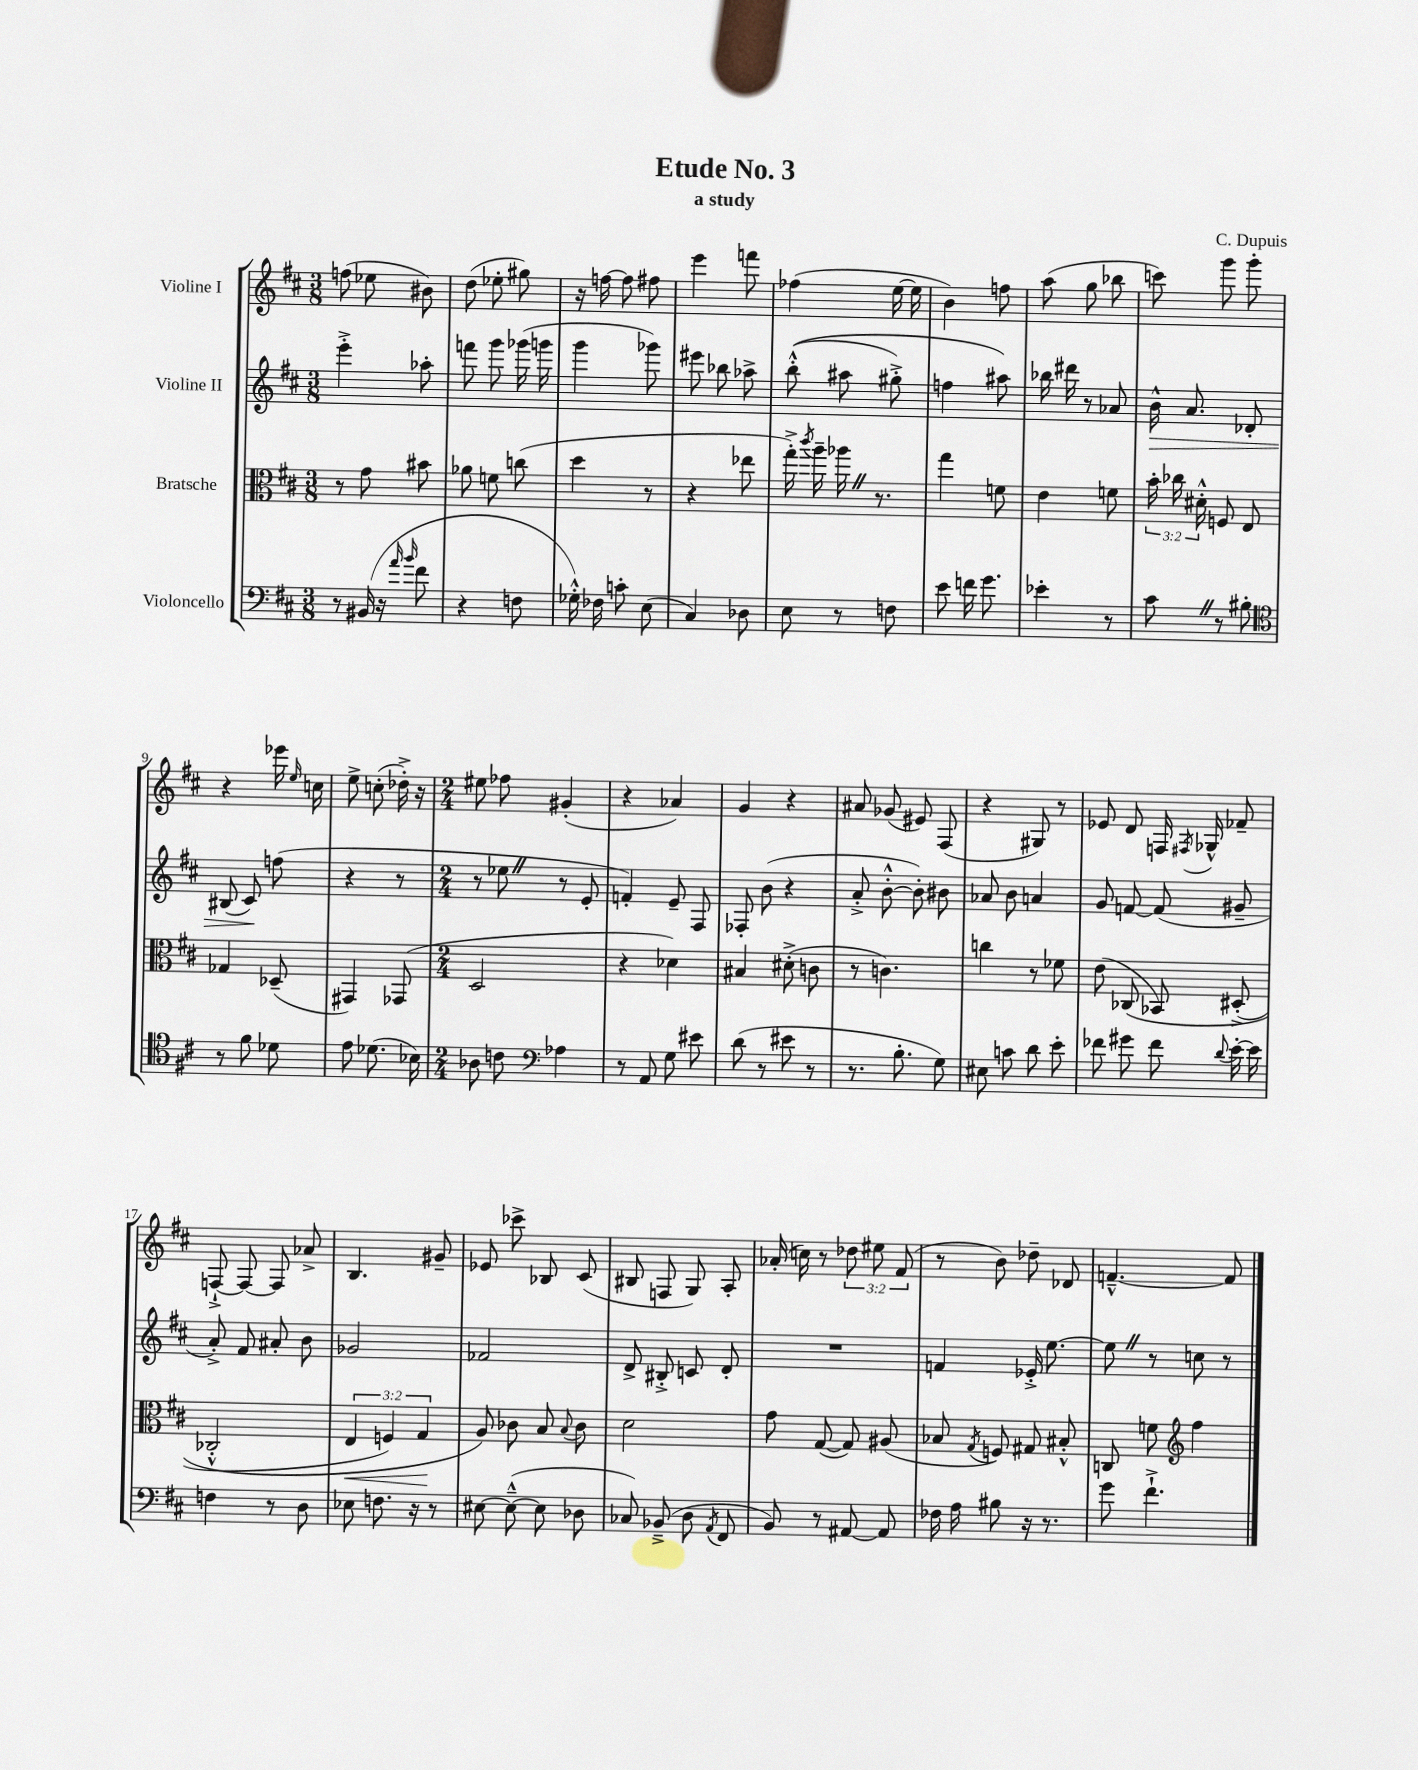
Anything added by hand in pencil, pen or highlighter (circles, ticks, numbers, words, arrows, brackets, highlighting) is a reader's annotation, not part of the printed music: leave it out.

**kern	**kern	**dynam	**kern	**dynam	**kern
*part4	*part3	*part3	*part2	*part2	*part1
*staff4	*staff3	*staff3	*staff2	*staff2	*staff1
*I"Violoncello	*I"Bratsche	*	*I"Violine II	*	*I"Violine I
*clefF4	*clefC3	*	*clefG2	*	*clefG2
*k[f#c#]	*k[f#c#]	*	*k[f#c#]	*	*k[f#c#]
*M3/8	*M3/8	*	*M3/8	*	*M3/8
=1	=1	=1	=1	=1	=1
8r	8r	.	4eee'^\	.	(8ffn\
(16BB#X/	8g\	.	.	.	8ee-X\
16r	.	.	.	.	.
16qqa/	.	.	.	.	.
16qqb/	.	.	.	.	.
8f#\	8b#X\	.	8aa-X'\	.	8b#X\)
=2	=2	=2	=2	=2	=2
4r	8a-X\	.	8fffn\	.	(8dd\
.	8fn\	.	8ggg\	.	8ee-X'\
8Fn\	(8ccn\	.	(16ggg-X\	.	8gg#X\)
.	.	.	16gggn\	.	.
=3	=3	=3	=3	=3	=3
16G-X'^^\)	4dd\	.	4ggg\	.	16r
16F-X\	.	.	.	.	[16ffn\
8cn'\	.	.	.	.	8ff\]
(8E\	8r	.	8ggg-X\)	.	8ff#X\
=4	=4	=4	=4	=4	=4
4C#/)	4r	.	8eee#X\	.	4eee\
.	.	.	8bb-X\	.	.
8D-X\	8ee-X\	.	8aa-X^\	.	8fffn\
=5	=5	=5	=5	=5	=5
8E\	16gg'^\)	.	((8bb'^^\	.	(4ff-X\
.	8qccc#/	.	.	.	.
.	16aa~\	.	.	.	.
8r	16aa-XZ\	.	8aa#X\	.	.
.	8.r	.	.	.	.
8Fn\	.	.	8gg#X'^\)	.	[16ee\
.	.	.	.	.	16ee\]
=6	=6	=6	=6	=6	=6
8e\	4gg\	.	4ffn\	.	4b\)
16fn\	.	.	.	.	.
8.g\	.	.	.	.	.
.	8fn\	.	8aa#X\)	.	8ffn\
=7	=7	=7	=7	=7	=7
4e-X'\	4e\	.	16bb-X\	.	(8aa\
.	.	.	16ddd#X\	.	.
.	.	.	8r	.	8gg\
8r	8fn\	.	8a-X/	.	8bb-X\
=8	=8	=8	=8	=8	=8
!	!	!	!	!LO:HP:b	!
8c#Z\	24b'\	.	16b^^\	>	8cccn\)
.	24cc-X\	.	.	.	.
.	.	.	8.a/	.	.
.	24d#X'^^\	.	.	.	.
8r	8Fn/	.	.	.	8ggg\
8B#X'\	8E/	.	8d-X'/	.	8ggg'\
!!LO:LB:g=z
=9	=9	=9	=9	=9	=9
*clefC4	*	*	*	*	*
8r	4G-X/	.	(8B#X/	.	4r
8f#\	.	.	8c#/)	.	.
8d-X\	(8D-X~/	.	(8ffn\	]	16eee-X\
.	.	.	.	.	16qqee/
.	.	.	.	.	16ccn\
=10	=10	=10	=10	=10	=10
8e\	4GG#X/)	.	4r	.	8ee^\
(8.d-X\	.	.	.	.	(8ccn'\
.	(8GG-X/	.	8r	.	16dd-X'^\)
16B-X\)	.	.	.	.	16r
=11	=11	=11	=11	=11	=11
*M2/4	*M2/4	*	*M2/4	*	*M2/4
8A-X\	2D/	.	8r	.	8ee#X\
8cn\	.	.	8ee-XZ\	.	8ff-X\
*clefF4	*	*	*	*	*
4A-X\	.	.	8r	.	(4g#X'/
.	.	.	8e'/	.	.
=12	=12	=12	=12	=12	=12
8r	4r	.	4fn'/)	.	4r
8AA/	.	.	.	.	.
8G\	4d-X\)	.	8e~/	.	4a-X/)
8e#X\	.	.	8F#/	.	.
=13	=13	=13	=13	=13	=13
(8d\	4B#X/	.	8F-X'/	.	4g/
8r	.	.	(8b\	.	.
8e#X\	(8d#X'^\	.	4r	.	4r
8r	8cn\	.	.	.	.
=14	=14	=14	=14	=14	=14
8.r	8r	.	8a'^/	.	8a#X/
.	4.cn\)	.	[8b'^^\	.	(8g-X/
8.B'\	.	.	.	.	.
.	.	.	8b'\])	.	8e#X/)
8G\)	.	.	8b#X\	.	(8F#/
=15	=15	=15	=15	=15	=15
8E#X\	4ccn\	.	8a-X/	.	4r
8cn\	.	.	8b\	.	.
8d\	8r	.	4an/	.	8G#X/)
8e'\	8f-X\	.	.	.	8r
=16	=16	=16	=16	=16	=16
8f-X\	(8e\	.	8g/	.	8e-X/
8g#X\	(8C-X/	.	[8fn/	.	8d/
8f-\	8BB-X/)	.	(8f/]	.	16Fn/
.	.	.	.	.	8qF#X/
.	.	.	.	.	16G-X^^/
8qqd/	.	.	.	.	.
[16e'\	(8D#X'^/	.	8g#X~/	.	8f-X~/
16e\]	.	.	.	.	.
!!LO:LB:g=z
=17	=17	=17	=17	=17	=17
4Fn\	2C-X'^^/	.	8a'^/)	.	[8Fn`^/
.	.	.	8f#/	.	8F/_
8r	.	.	8a#X'/	.	8F/]
8D\	.	.	8b\	.	8a-X^/
=18	=18	=18	=18	=18	=18
!	!	!LO:HP:b	!	!	!
8E-X\	6E/	<	2g-X/	.	4.B/
8.Fn\	.	.	.	.	.
.	6Fn/)	.	.	.	.
16r	.	.	.	.	.
.	6G/	.	.	.	.
8r	.	.	.	.	8g#X~/
.	.	[	.	.	.
=19	=19	=19	=19	=19	=19
[8E#X\	8A/)	.	2f-X/	.	8e-X/
(8E#~^^\_	8c-X\	.	.	.	8ccc-X^\
8E#\]	8B/	.	.	.	8B-X/
.	8qqB/	.	.	.	.
8D-X\	8c-\	.	.	.	(8c#/
=20	=20	=20	=20	=20	=20
8C-X/)	2d\	.	8d^/	.	8B#X/
(8BB-X~^/	.	.	8B#X'^/	.	8Fn/
8D\	.	.	8cn/	.	8G/)
8qAA/	.	.	.	.	.
8FF#/	.	.	8d'/	.	8A'/
=21	=21	=21	=21	=21	=21
8BB/)	8g\	.	2r	.	(16a-X'/
.	.	.	.	.	16ccn\)
8r	([8G/	.	.	.	8r
[8AA#X/	8G/])	.	.	.	12dd-X\
.	.	.	.	.	12ee#X\
8AA#/]	(8A#X/	.	.	.	.
.	.	.	.	.	(12f#/
=22	=22	=22	=22	=22	=22
16F-X\	8B-X/	.	4fn/	.	8r
16A\	.	.	.	.	.
.	8qG/	.	.	.	.
8B#X\	8Fn/)	.	.	.	8b\)
16r	8G#X/	.	16e-X'^/	.	8dd-X~\
8.r	.	.	[8.ee\	.	.
.	8B#X'^^/	.	.	.	8d-X/
=23	=23	=23	=23	=23	=23
8g\	8Cn/	.	8eeZ\]	.	[4.fn~^^/
4.f#`^\	8fn\	.	8r	.	.
*	*clefG2	*	*	*	*
.	4ff#\	.	8ccn\	.	.
.	.	.	8r	.	8f/]
==	==	==	==	==	==
*-	*-	*-	*-	*-	*-
